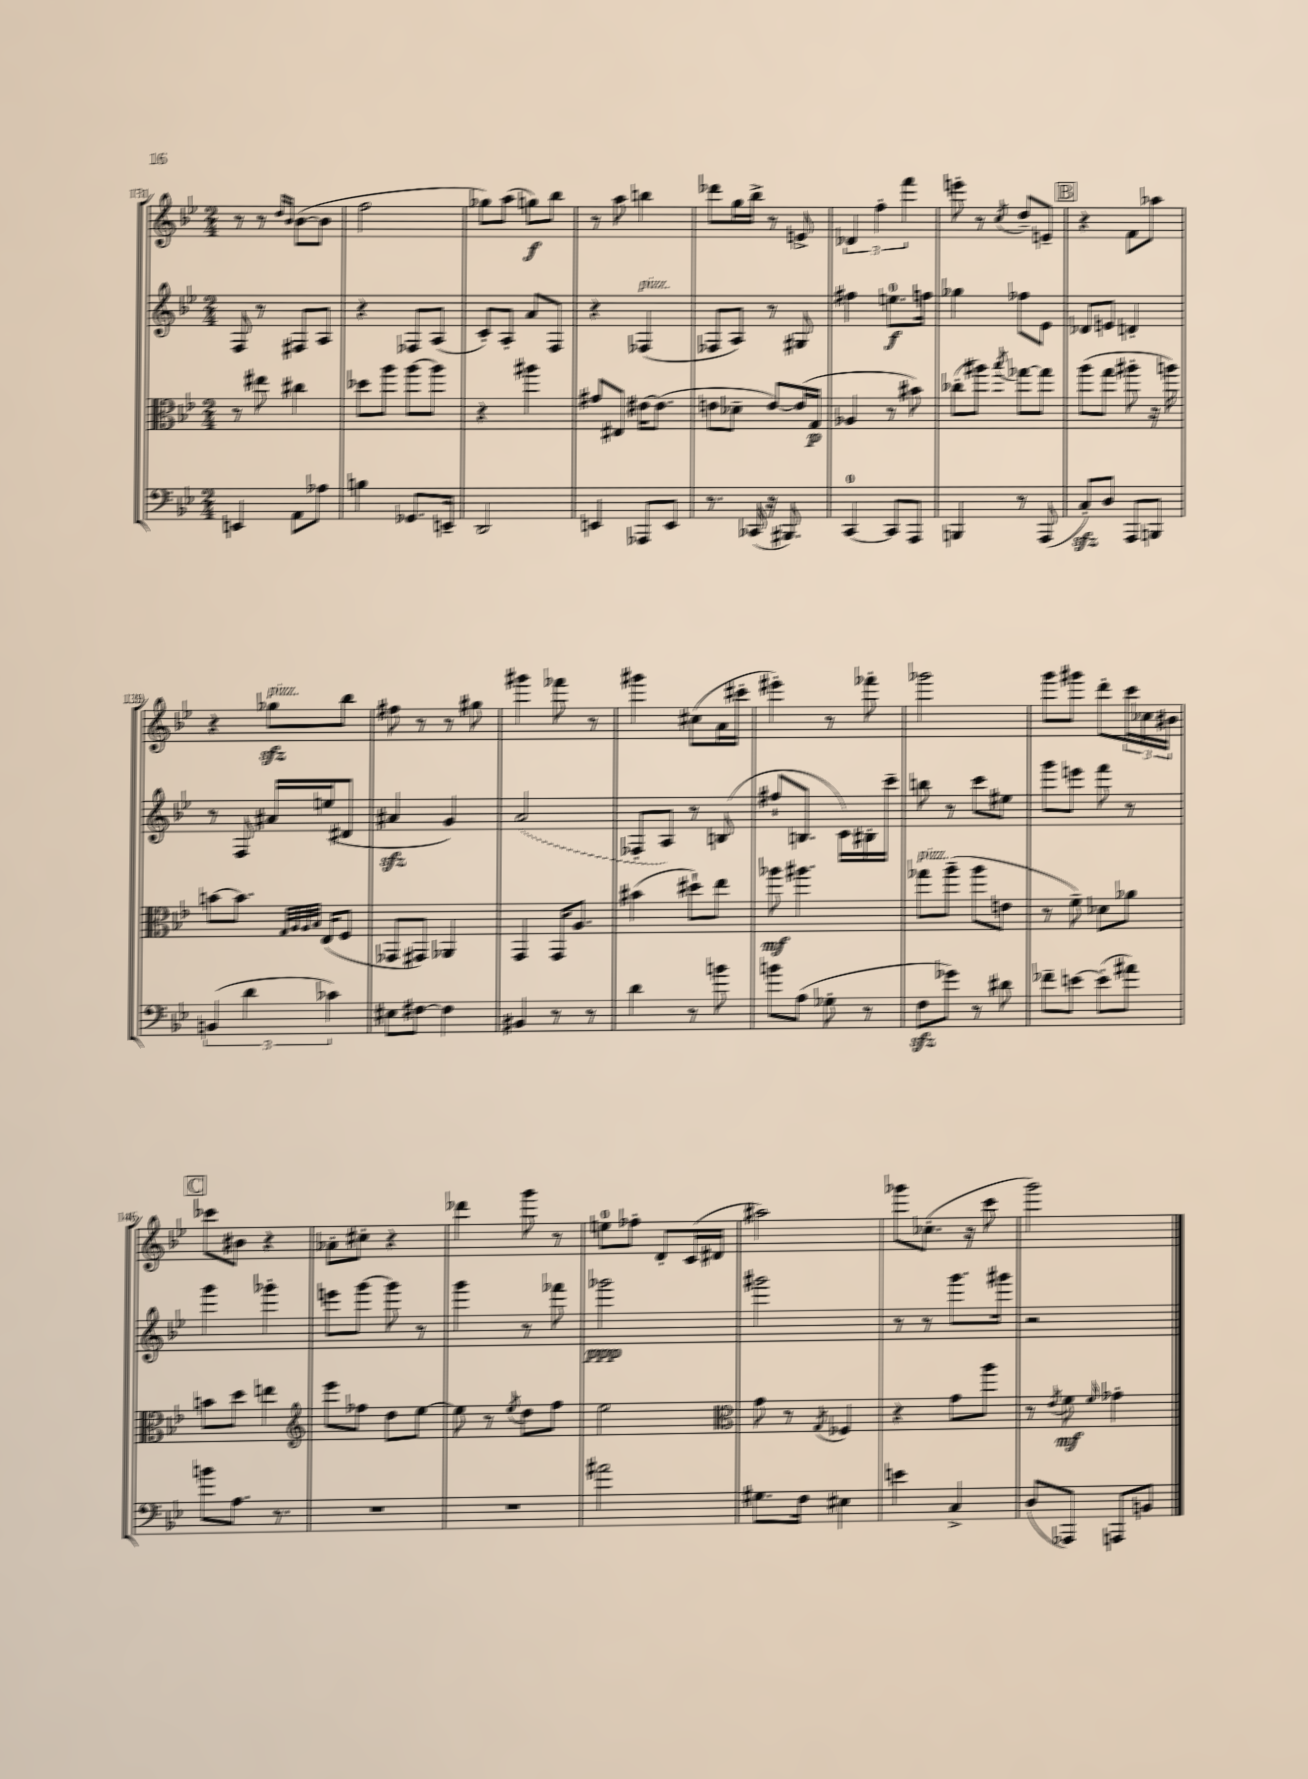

**kern	**kern	**dynam	**kern	**dynam	**kern	**dynam
*part4	*part3	*part3	*part2	*part2	*part1	*part1
*staff4	*staff3	*staff3	*staff2	*staff2	*staff1	*staff1
*clefF4	*clefC3	*	*clefG2	*	*clefG2	*
*k[b-e-]	*k[b-e-]	*	*k[b-e-]	*	*k[b-e-]	*
*M2/4	*M2/4	*	*M2/4	*	*M2/4	*
=131	=131	=131	=131	=131	=131	=131
4EEn/	8r	.	8F/	.	8r	.
.	8ee#X\	.	8r	.	8r	.
.	.	.	.	.	16qqdd/LL	.
.	.	.	.	.	16qqb-/JJ	.
8AA\L	4cc#X\	.	8F#X/L	.	([8b-\L	.
8A-X\J	.	.	8A/J	.	8b-\J]	.
=132	=132	=132	=132	=132	=132	=132
4Bn\	8dd-X\L	.	4r	.	2ff\	.
.	8aa\J	.	.	.	.	.
8.GG-X/L	[8aa\L	.	8F-X/L	.	.	.
.	8aa\J]	.	(8A/J	.	.	.
16EEn~/Jk	.	.	.	.	.	.
=133	=133	=133	=133	=133	=133	=133
2DD/	4r	.	8c'/L)	.	8gg-X\L)	.
.	.	.	8A'/J	.	(8aa\J	.
.	4aa#X\	.	8a/L	.	8ggn\L)	f
.	.	.	8F/J	.	8bb-\J	.
=134	=134	=134	=134	=134	=134	=134
4EEn/	8g#X/L	.	4r	.	8r	.
.	8E#X/J	.	.	.	8aa\	.
!	!	!	!LO:TX:a:i:t=pizz.	!	!	!
8AAA-X/L	[16e#X\KL	.	(4F-X/	.	4bbn\	.
.	(8.e#\J]	.	.	.	.	.
8EE/J	.	.	.	.	.	.
=135	=135	=135	=135	=135	=135	=135
8.r	8en\L	.	8F-X/L	.	8ddd-X\L	.
.	8d-X~\J	.	8A/J)	.	16gg\L	.
(16CC-X/	.	.	.	.	16bb-^\JJ	.
16r	[8e/L)	.	8r	.	8r	.
8.BBB#X/)	.	.	.	.	.	.
.	(16e/L]	.	8G#X/	.	8en^/	.
.	16G/JJ	p	.	.	.	.
=136	=136	=136	=136	=136	=136	=136
[4CC/	4A-X/	.	4ff#X\	.	6d-X/	.
.	.	.	.	.	6ff'\	.
8CC/L]	8r	.	8.een\L	f	.	.
.	.	.	.	.	6fff\	.
8AAA/J	8b#X\)	.	.	.	.	.
.	.	.	16ffn\Jk	.	.	.
=137	=137	=137	=137	=137	=137	=137
4BBBn/	(8cc-X'\L	.	4gg-X\	.	8eeen'\	.
.	8aa#X\J)	.	.	.	8r	.
.	8qbb-/	.	.	.	8qcc/	.
8r	[8gg-X\L	.	8ff-X\L	.	8dd~/L	.
(8AAA/	8gg-\J]	.	8e-\J	.	8en~/J	.
!!LO:REH:place=s1:t=B
=138	=138	=138	=138	=138	=138	=138
8Czz'/L)	(8aa\L	.	8d-X/L	.	4r	.
8D/J	8gg\J	.	8en/J	.	.	.
8AAA/L	8aa#X'\	.	4dn'/	.	8f\L	.
8BBBn/J	16r	.	.	.	8aa-X\J	.
.	16aan\)	.	.	.	.	.
!!LO:LB:g=z
=139	=139	=139	=139	=139	=139	=139
(6BBn/	[8bn\L	.	8r	.	4r	.
.	8.b\J]	.	8F/	.	.	.
6d\	.	.	.	.	.	.
!	!	!	!	!	!LO:TX:a:i:t=pizz.	!
.	.	.	16a#X/LL	.	8gg-Xzz\L	.
.	32qqG/LLL	.	.	.	.	.
.	32qqA/	.	.	.	.	.
.	32qqA/	.	.	.	.	.
.	32qqB-/JJJ	.	.	.	.	.
.	(16E-/KL	.	(16een/J	.	.	.
6c-X\)	.	.	.	.	.	.
.	8F/J	.	8d#X/J	.	8bb-\J	.
=140	=140	=140	=140	=140	=140	=140
8E#X\L	8GG-X/L	.	4a#Xzz/	.	8ff#X\	.
[8F#X\J	8GG#X/J)	.	.	.	8r	.
4F#\]	4AA-X/	.	4g/)	.	8r	.
.	.	.	.	.	8gg#X\	.
=141	=141	=141	=141	=141	=141	=141
4BB#X/	4GG/	.	(2a/	.	4ggg#X\	.
8r	16GG/KL	.	.	.	8fff-X\	.
.	8.A/J	.	.	.	.	.
8r	.	.	.	.	8r	.
=142	=142	=142	=142	=142	=142	=142
4d\	(4b#X\	.	8F-X'/L	.	4ggg#X\	.
.	.	.	8A/J)	.	.	.
8r	8dd#X`\L)	.	8r	.	(8cc#X\L	.
8bn\	8ee-\J	.	(8Bn/	.	16a\L	.
.	.	.	.	.	16ccc#X'\JJ	.
=143	=143	=143	=143	=143	=143	=143
8bn\L	8aa-X\	mf	8ff#X`/L	.	4eee#X'\)	.
(8A\J	4.aa#X\	.	8.Bn/J	.	.	.
8G-X'\	.	.	.	.	8r	.
.	.	.	16c\LL)	.	.	.
8r	.	.	16B#X'\	.	8fff-X'\	.
.	.	.	16ccc~\JJ	.	.	.
=144	=144	=144	=144	=144	=144	=144
!	!LO:TX:a:i:t=pizz.	!	!	!	!	!
8Fzz\L	8gg-X\L	.	8bbn\	.	2ggg-X\	.
8g-X\J)	(8aa~\J	.	8r	.	.	.
8r	8aa\L	.	8ccc\L	.	.	.
8d#X\	8en\J	.	8ee#X\J	.	.	.
=145	=145	=145	=145	=145	=145	=145
8f-X~\L	8r	.	8ggg\L	.	8ggg\L	.
[8en\J	8f~\)	.	8eeen\J	.	8ggg#X\J	.
(8e'\L]	8d-X\L	.	8fff\	.	8ddd'\L	.
8a#X\J)	8a-X\J	.	8r	.	24ccc\L	.
.	.	.	.	.	24cc-X\	.
.	.	.	.	.	24b#X\JJ	.
!!LO:LB:g=z
!!LO:REH:place=s1:t=C
=146	=146	=146	=146	=146	=146	=146
8bn\L	8bn\L	.	4ggg\	.	8ccc-X\L	.
8.A\J	8dd\J	.	.	.	8b#X\J	.
.	4een\	.	4ggg-X'\	.	4r	.
8.r	.	.	.	.	.	.
=147	=147	=147	=147	=147	=147	=147
*	*clefG2	*	*	*	*	*
2r	8eee-\L	.	8eeen\L	.	8a-X'\L	.
.	8ff-X\J	.	[8ggg\J	.	8cc#X'\J	.
.	8dd\L	.	8ggg\]	.	4r	.
.	[8ee-\J	.	8r	.	.	.
=148	=148	=148	=148	=148	=148	=148
2r	8ee-\]	.	4ggg\	.	4ddd-X\	.
.	8r	.	.	.	.	.
.	8qee-/	.	.	.	.	.
.	8dd\L	.	8r	.	8ggg\	.
.	8ff\J	.	8fff-X\	.	8r	.
=149	=149	=149	=149	=149	=149	=149
2a#X\	2ee-\	.	2ggg-X\	ppp	8een\L	.
.	.	.	.	.	8ff-X'\J	.
.	.	.	.	.	8d'/L	.
.	.	.	.	.	(16c/L	.
.	.	.	.	.	16d#X/JJ	.
=150	=150	=150	=150	=150	=150	=150
*	*clefC3	*	*	*	*	*
8.G#X\L	8g\	.	2ggg#X\	.	2aa#X\)	.
.	8r	.	.	.	.	.
16F\Jk	.	.	.	.	.	.
.	8qG/	.	.	.	.	.
4E#X\	4F-X/	.	.	.	.	.
=151	=151	=151	=151	=151	=151	=151
4en\	4r	.	8r	.	8ggg-X\L	.
.	.	.	8r	.	(8.cc-X'\J	.
4C^/	8g\L	.	8.ggg\L	.	.	.
.	.	.	.	.	16r	.
.	8aa\J	.	.	.	8ccc\	.
.	.	.	16ggg#X\Jk	.	.	.
=152	=152	=152	=152	=152	=152	=152
(8D/L	8r	.	2r	.	2ggg\)	.
.	8qe-/	.	.	.	.	.
8AAA-X/J)	8f\	mf	.	.	.	.
.	16qqf/	.	.	.	.	.
8AAAn/L	4g-X'\	.	.	.	.	.
8BBn/J	.	.	.	.	.	.
==	==	==	==	==	==	==
*-	*-	*-	*-	*-	*-	*-
